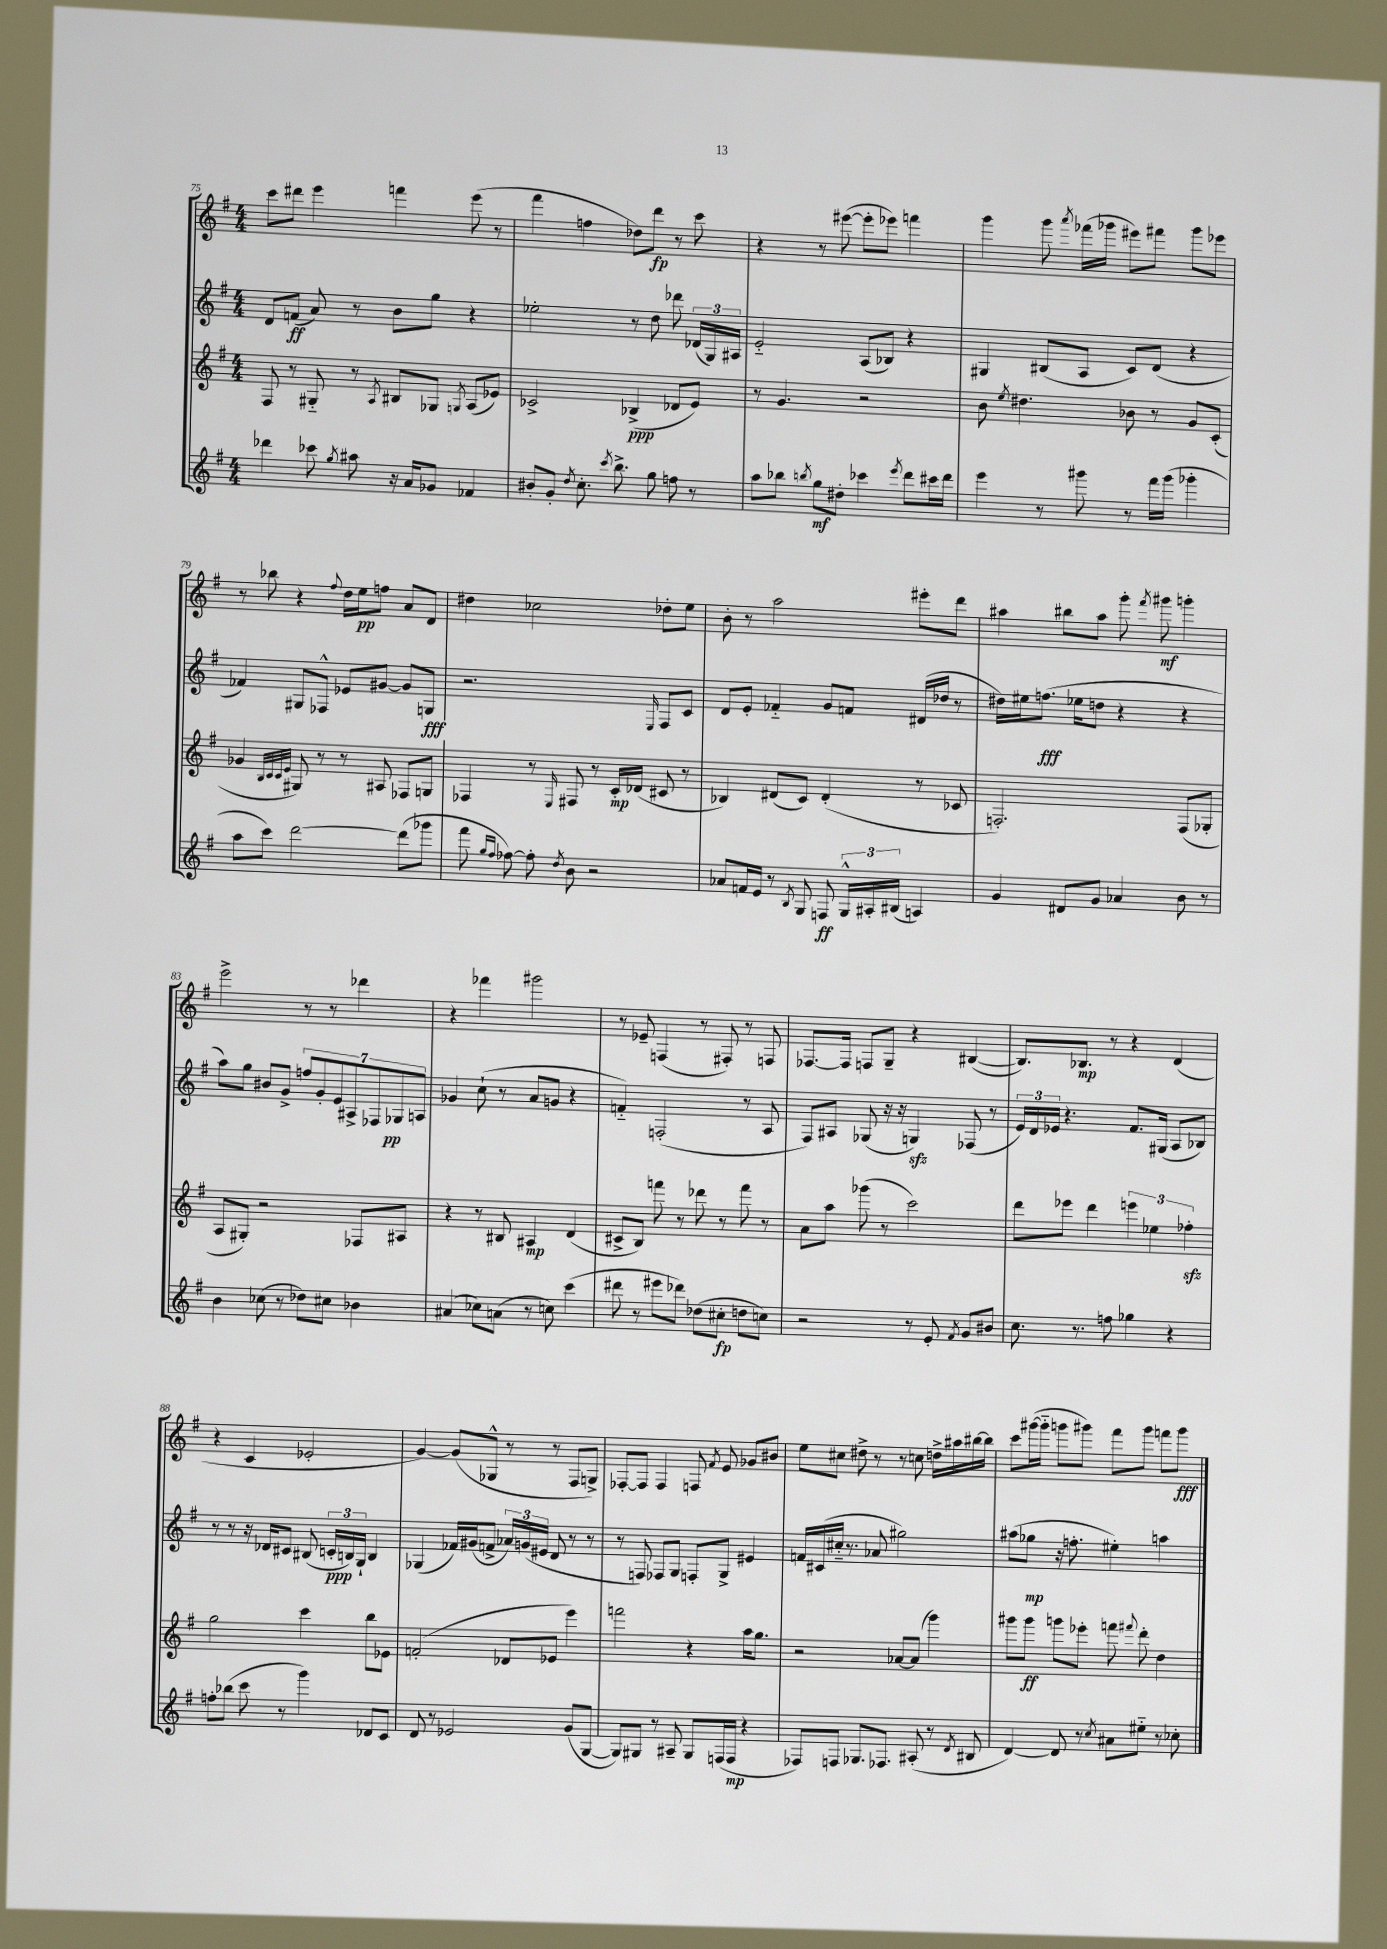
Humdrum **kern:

**kern	**dynam	**kern	**dynam	**kern	**dynam	**kern	**dynam
*part4	*part4	*part3	*part3	*part2	*part2	*part1	*part1
*staff4	*staff4	*staff3	*staff3	*staff2	*staff2	*staff1	*staff1
*clefG2	*	*clefG2	*	*clefG2	*	*clefG2	*
*k[f#]	*	*k[f#]	*	*k[f#]	*	*k[f#]	*
*M4/4	*	*M4/4	*	*M4/4	*	*M4/4	*
=75	=75	=75	=75	=75	=75	=75	=75
4ddd-X\	.	8F#/	.	8d/L	.	8ccc\L	.
.	.	8r	.	(8fn/J	ff	8ddd#X\J	.
8ccc-X\	.	8G#X/	.	8a/)	.	4eee\	.
8qgg/	.	.	.	.	.	.	.
8aa#X\	.	8r	.	8r	.	.	.
.	.	8qA/	.	.	.	.	.
16r	.	8B#X/L	.	8b\L	.	4fffn\	.
16a/KL	.	.	.	.	.	.	.
8g-X/J	.	8G-X/J	.	8gg\J	.	.	.
.	.	8qGn/	.	.	.	.	.
4f-X/	.	(8A/L	.	4r	.	(8eee\	.
.	.	8e-X/J)	.	.	.	8r	.
=76	=76	=76	=76	=76	=76	=76	=76
8b#X'/L	.	2c-X^/	.	2ee-X'\	.	4fff#\	.
8g'/J	.	.	.	.	.	.	.
8qdd/	.	.	.	.	.	.	.
8.cc'\	.	.	.	.	.	4ffn\	.
8qccc/	.	.	.	.	.	.	.
8.bb^\	.	.	.	.	.	.	.
.	.	(4B-X^/	ppp	8r	.	8dd-X\L)	.
8gg\	.	.	.	8dd\	.	8ddd\J	fp
8ffn\	.	8d-X/L	.	8ddd-X\	.	8r	.
8r	.	8e/J)	.	(24d-X/LL	.	8ccc\	.
.	.	.	.	24G/)	.	.	.
.	.	.	.	24A#X/JJ	.	.	.
=77	=77	=77	=77	=77	=77	=77	=77
8aa\L	.	8r	.	2e/	.	4r	.
8bb-X\J	.	4.g/	.	.	.	.	.
8qbbn/	.	.	.	.	.	.	.
8gg\L	mf	.	.	.	.	8r	.
8dd#X'\J	.	.	.	.	.	([8eee#X\	.
4ccc-X\	.	2r	.	(8A/L	.	8eee#'\L]	.
.	.	.	.	8B-X/J)	.	8eee-X\J)	.
8qeee/	.	.	.	.	.	.	.
8ddd\L	.	.	.	4r	.	4fffn\	.
16ccc#X\L	.	.	.	.	.	.	.
16ddd\JJ	.	.	.	.	.	.	.
=78	=78	=78	=78	=78	=78	=78	=78
4eee\	.	8b\	.	4G#X/	.	4ggg\	.
.	.	8qee/	.	.	.	.	.
.	.	4.dd#X\	.	.	.	.	.
8r	.	.	.	(8B#X/L	.	8ggg\	.
.	.	.	.	.	.	8qaaa/	.
8ggg#X\	.	.	.	8A/J	.	(16fff-X\LL	.
.	.	.	.	.	.	16ggg-X\JJ	.
8r	.	8b-X\	.	8c/L)	.	8eee#X\L)	.
16fff#\LL	.	8r	.	(8d/J	.	8fff#X\J	.
(16ggg#\JJ	.	.	.	.	.	.	.
4ggg-X'\	.	8g/L	.	4r	.	8ggg-\L	.
.	.	(8c'/J	.	.	.	8eee-X\J	.
!!LO:LB:g=z
=79	=79	=79	=79	=79	=79	=79	=79
8aa\L	.	4g-X/	.	4f-X/)	.	8r	.
8ccc\J)	.	.	.	.	.	8bb-X\	.
.	.	32qqB/LLL	.	.	.	.	.
.	.	32qqc/	.	.	.	.	.
.	.	32qqc/	.	.	.	.	.
.	.	32qqe/JJJ	.	.	.	.	.
[2ddd\	.	8G#X/)	.	8G#X/L	.	4r	.
.	.	8r	.	8F-X^^/J	.	.	.
.	.	.	.	.	.	8qqff#/	.
.	.	8r	.	8e-X/L	.	16dd\LL	.
.	.	.	.	.	.	16ee\J	pp
.	.	8A#X/	.	[8g#X/J	.	8ffn\J	.
(8ddd\L]	.	8F-X/L	.	8g#/L]	.	8a/L	.
8ggg-X\J	.	8Gn/J	.	8Gn/J	fff	8d/J	.
=80	=80	=80	=80	=80	=80	=80	=80
8fff#\	.	4F-X/	.	2.r	.	4dd#X\	.
16qqgg/LL	.	.	.	.	.	.	.
16qqff#/JJ	.	.	.	.	.	.	.
[8ff-X\)	.	.	.	.	.	.	.
8ff-'\]	.	8r	.	.	.	2cc-X\	.
8qdd/	.	16qqE/	.	.	.	.	.
8b\	.	8F#X/	.	.	.	.	.
2r	.	8r	.	.	.	.	.
.	.	16c'/LL	mp	.	.	.	.
.	.	(16d-X/JJ	.	.	.	.	.
.	.	.	.	16qqE/	.	.	.
.	.	8c#X/	.	8F#/L	.	8dd-X'\L	.
.	.	8r	.	8c/J	.	8ee\J	.
=81	=81	=81	=81	=81	=81	=81	=81
8a-X/L	.	4B-X/)	.	8d/L	.	8b'\	.
16fn/L	.	.	.	8e'/J	.	8r	.
16e/JJ	.	.	.	.	.	.	.
8r	.	(8d#X/L	.	4f-X/	.	2aa\	.
8qB/	.	.	.	.	.	.	.
8G/	.	8c/J)	.	.	.	.	.
8Fn/	ff	(4d#'/	.	8g/L	.	.	.
24G^^/LL	.	.	.	8fn/J	.	.	.
24A#X'/	.	.	.	.	.	.	.
(24B#X/JJ	.	.	.	.	.	.	.
4An/)	.	8r	.	(16d#X/LL	.	8eee#X'\L	.
.	.	.	.	16dd-X/JJ	.	.	.
.	.	8c-X/	.	8r	.	8ddd\J	.
=82	=82	=82	=82	=82	=82	=82	=82
4g/	.	2.Fn'/)	.	16dd#X\LL)	.	4aa#X\	.
.	.	.	.	16ee#X\J	.	.	.
.	.	.	.	(8.ffn\J	fff	.	.
8d#X/L	.	.	.	.	.	8bb#X\L	.
.	.	.	.	16ee-X\KL	.	.	.
8g/J	.	.	.	8ddn\J	.	8aa#\J	.
4a-X/	.	.	.	4r	.	8ggg'\	.
.	.	.	.	.	.	8qfff#/	.
.	.	.	.	.	.	8ggg#X\	mf
8b\	.	(8F/L	.	4r	.	4gggn'\	.
8r	.	8G-X'/J	.	.	.	.	.
!!LO:LB:g=z
=83	=83	=83	=83	=83	=83	=83	=83
4b\	.	8A/L	.	8aa\L)	.	2eee^\	.
.	.	8G#X'/J)	.	8gg\J	.	.	.
(8cc-X\	.	2r	.	8b#X/L	.	.	.
8r	.	.	.	8g^/J	.	.	.
8dd-X\L)	.	.	.	14ffn/L	.	8r	.
.	.	.	.	14g'/	.	.	.
8cc#X\J	.	.	.	.	.	8r	.
.	.	.	.	14e/	.	.	.
.	.	.	.	14A#X^/	.	.	.
4b-X\	.	8F-X/L	.	.	.	4ddd-X\	.
.	.	.	.	14F-X/	.	.	.
.	.	.	.	14G-X/	pp	.	.
.	.	8A#X/J	.	.	.	.	.
.	.	.	.	14An/J	.	.	.
=84	=84	=84	=84	=84	=84	=84	=84
(4a#X/	.	4r	.	4g-X/	.	4r	.
8cc-X\L)	.	8r	.	(8cc`\	.	4fff-X\	.
(8an\J	.	8B#X/	.	8r	.	.	.
8r	.	4A#X/	mp	8a/L	.	2ggg#X\	.
8ccn\)	.	.	.	8gn/J	.	.	.
(4ccc\	.	(4d/	.	4r	.	.	.
=85	=85	=85	=85	=85	=85	=85	=85
8ddd#X\	.	8c#X^/L	.	4fn/)	.	8r	.
8r	.	8B/J)	.	.	.	8e-X~/	.
8eee#X\L	.	8fffn\	.	(2Fn'/	.	(4Fn/	.
8ddd-X\J)	.	8r	.	.	.	.	.
(8dd-X\L	.	8ddd-X\	.	.	.	8r	.
8cc#X'\J	fp	8r	.	.	.	8F#X'/)	.
8ddn\L	.	8fff\	.	8r	.	8r	.
8ccn\J)	.	8r	.	8A/	.	8Fn/	.
=86	=86	=86	=86	=86	=86	=86	=86
2r	.	8a\L	.	8F#/L)	.	[8.F-X/L	.
.	.	8aa\J	.	8A#X/J	.	.	.
.	.	.	.	.	.	16F-/Jk]	.
.	.	(8ggg-X\	.	(8G-X/	.	8Fn/L	.
.	.	8r	.	16r	.	8G~/J	.
.	.	.	.	16r	.	.	.
8r	.	2ccc\)	.	4Gnzz/)	.	4r	.
8e'/	.	.	.	.	.	.	.
8qf#/	.	.	.	.	.	.	.
8g/L	.	.	.	(8F-X/	.	([4B#X/	.
8b#X/J	.	.	.	8r	.	.	.
=87	=87	=87	=87	=87	=87	=87	=87
8.cc\	.	8ddd\L	.	24e/LL)	.	8.B#/L])	.
.	.	.	.	24d/	.	.	.
.	.	.	.	24e-X/JJ	.	.	.
.	.	8eee-X\J	.	4.r	.	.	.
8.r	.	.	.	.	.	8.B-X/J	mp
.	.	4ddd\	.	.	.	.	.
8ffn\	.	.	.	.	.	8r	.
4gg-X\	.	6eeen\	.	8.f#/L	.	4r	.
.	.	6ee-X\	.	.	.	.	.
.	.	.	.	(16G#X/Jk	.	.	.
4r	.	.	.	8A/L	.	(4d/	.
.	.	6ff-Xzz'\	.	.	.	.	.
.	.	.	.	8B-X/J)	.	.	.
!!LO:LB:g=z
=88	=88	=88	=88	=88	=88	=88	=88
8ffn'\L	.	2gg\	.	8r	.	4r	.
(8bb-X\J	.	.	.	8r	.	.	.
8ccc\	.	.	.	16r	.	4c/	.
.	.	.	.	16d-X/KL	.	.	.
8r	.	.	.	8c#X/J	.	.	.
4ggg\)	.	4ccc\	.	(8B#X/	.	2e-X'/	.
.	.	.	.	24cn'/LL	ppp	.	.
.	.	.	.	24Bn/)	.	.	.
.	.	.	.	24G`/JJ	.	.	.
8d-X/L	.	8bb\L	.	4B/	.	.	.
8c/J	.	8e-X\J	.	.	.	.	.
=89	=89	=89	=89	=89	=89	=89	=89
8d/	.	(2fn'/	.	(4G-X/	.	[4g/)	.
8r	.	.	.	.	.	.	.
2e-X/	.	.	.	16f-X/LL)	.	(8g/L]	.
.	.	.	.	(16g#X/J	.	.	.
.	.	.	.	8fn^/J	.	8G-X^^/J	.
.	.	8d-X/L	.	24a-X/LL)	.	8r	.
.	.	.	.	(24gn/	.	.	.
.	.	.	.	24e#X/JJ	.	.	.
.	.	8e-X/J	.	8d/	.	8r	.
(8g/L	.	4eee\)	.	8r	.	8F#/L	.
[8G/J	.	.	.	8r	.	8Gn^/J)	.
=90	=90	=90	=90	=90	=90	=90	=90
8G/L])	.	2fffn\	.	8r	.	[8F-X'/L	.
8G#X/J	.	.	.	8Fn/)	.	8F-/J]	.
8r	.	.	.	8F-X/L	.	4F-/	.
8A#X~/	.	.	.	8G/J	.	.	.
8G#/L	.	4r	.	8Fn'/L	.	8Fn/	.
.	.	.	.	.	.	8qf#/	.
(16Fn/L	.	.	.	8G^/J	.	8e/	.
16F/JJ	mp	.	.	.	.	.	.
4r	.	16aa\KL	.	4e#X/	.	8g-X/L	.
.	.	8.gg\J	.	.	.	.	.
.	.	.	.	.	.	8b#X/J	.
=91	=91	=91	=91	=91	=91	=91	=91
8F-X/L)	.	2r	.	16fn/LL	.	8ee\L	.
.	.	.	.	(16c#X/	.	.	.
8Fn/J	.	.	.	16cc#X/JJ	.	8cc#X\J	.
.	.	.	.	8.r	.	.	.
8.G-X/L	.	.	.	.	.	8dd#X^\	.
.	.	.	.	8a-X/	.	8r	.
8.F-X/J	.	.	.	.	.	.	.
.	.	[8a-X/L	.	2gg#X\)	.	8r	.
(8A#X'/	.	(8a-/J]	.	.	.	8ccn\	.
8r	.	4ggg\)	.	.	.	16ddn^\LL	.
.	.	.	.	.	.	16aa#X\	.
8qd/	.	.	.	.	.	.	.
8B#X/	.	.	.	.	.	[16bb#X\	.
.	.	.	.	.	.	16bb#\JJ]	.
=92	=92	=92	=92	=92	=92	=92	=92
[4d/)	.	8ggg#X\L	.	(8aa#X\L	.	8ccc\L	.
.	.	8ggg#\J	ff	8gg-X\J	mp	([16ggg#X\L	.
.	.	.	.	.	.	16ggg#\JJ]	.
8d/]	.	8gggn\L	.	16r	.	8gggn\L	.
.	.	.	.	8.ffn'\	.	.	.
8r	.	8eee-X'\J	.	.	.	8ggg#X\J)	.
8qcc/	.	.	.	.	.	.	.
8a#X\L	.	8fffn\	.	4ee#X'\)	.	8fff#\L	.
.	.	8qqfff#X/	.	.	.	.	.
8ee#X\J	.	8ddd'\	.	.	.	8ggg#\J	.
8r	.	4dd\	.	4aan\	.	8fffn\L	.
8cc-X'\	.	.	.	.	.	8ggg#\J	fff
==	==	==	==	==	==	==	==
*-	*-	*-	*-	*-	*-	*-	*-
